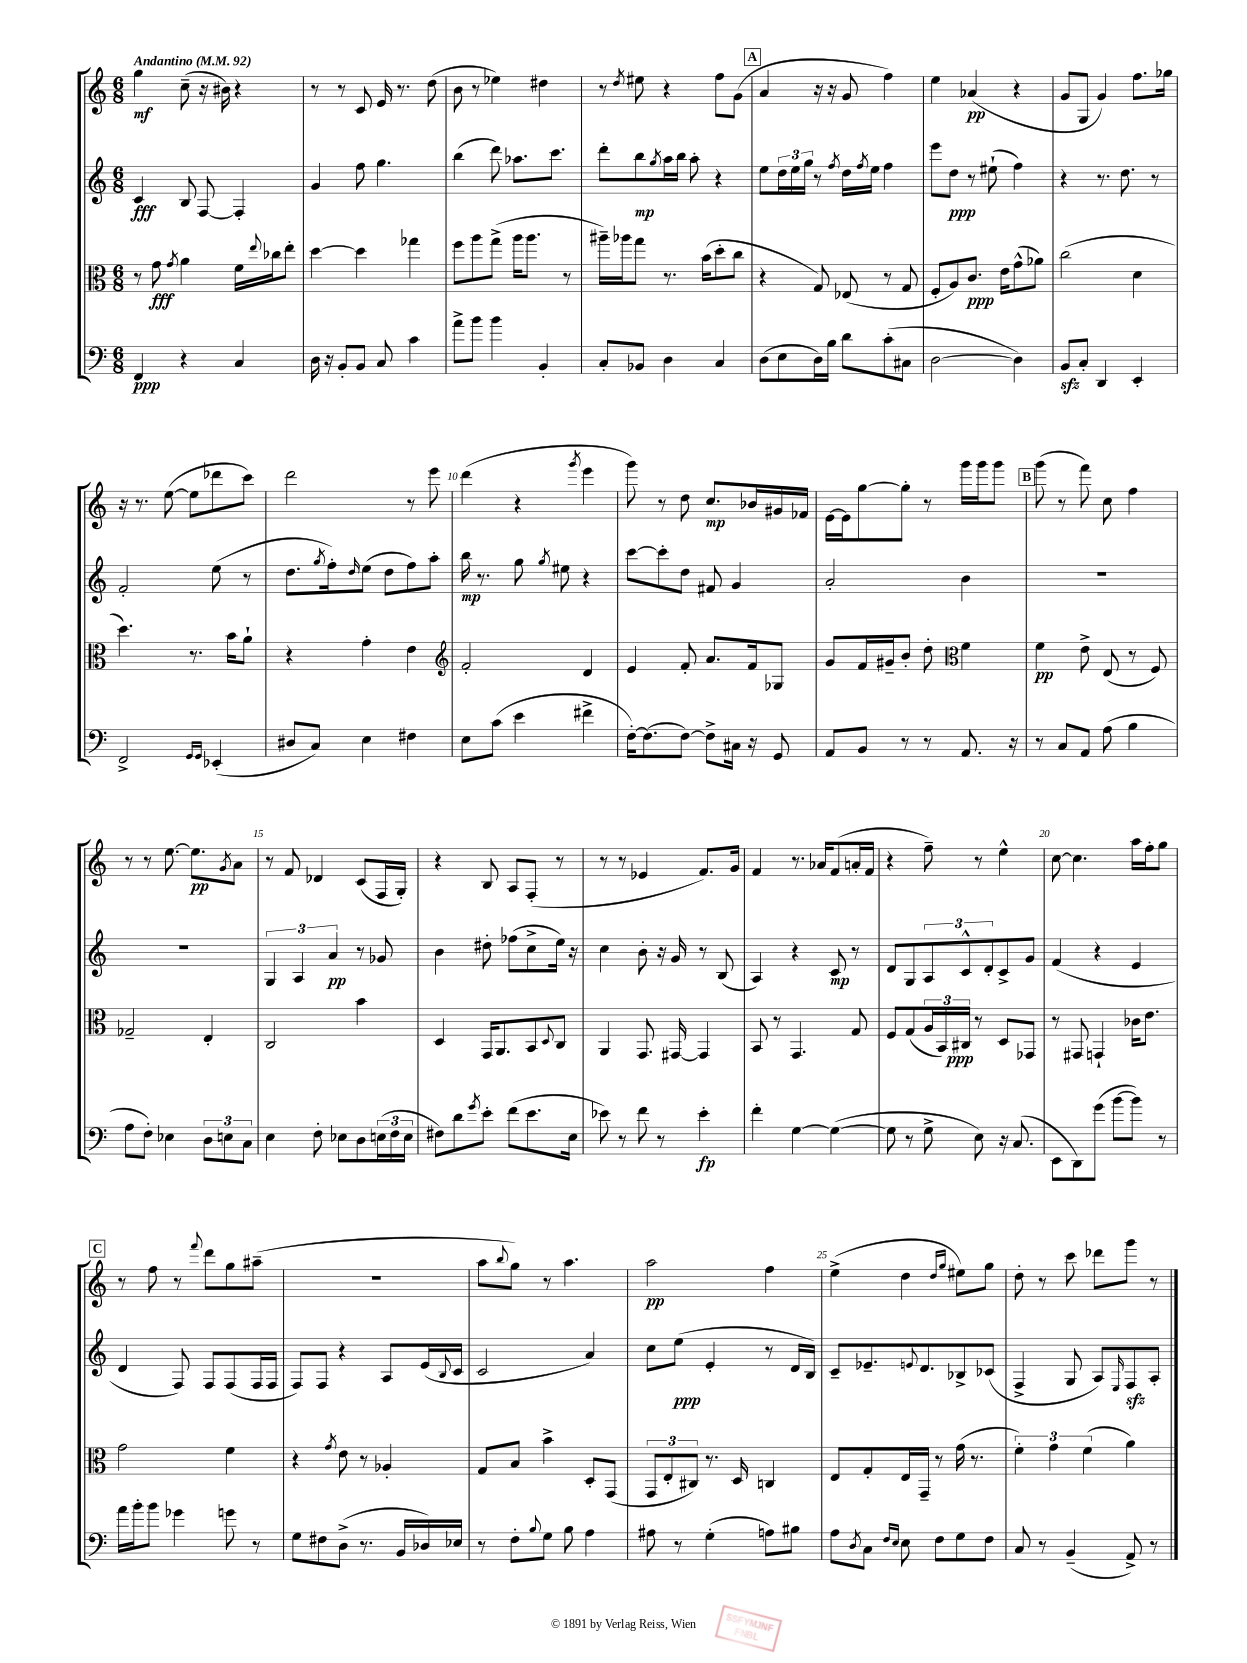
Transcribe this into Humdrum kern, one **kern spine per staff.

**kern	**kern	**kern	**kern
*staff4	*staff3	*staff2	*staff1
*clefF4	*clefC3	*clefG2	*clefG2
*k[]	*k[]	*k[]	*k[]
*M6/8	*M6/8	*M6/8	*M6/8
*MM92	*MM92	*MM92	*MM92
4FF	8r	4c	4gg
.	8g	.	.
.	8qg	.	.
4r	4a	8B	(8cc~
.	.	[8F	16r
.	.	.	16b#)
4C	16f	4F']	4r
.	8qqee	.	.
.	16cc-	.	.
.	8ee'	.	.
=	=	=	=
16D	[4dd	4g	8r
16r	.	.	.
8BB'	.	.	8r
8BB	4dd]	8ff	8c
8C	.	4.gg	16e
.	.	.	8.r
4c	4gg-	.	.
.	.	.	(8dd
=	=	=	=
8a^	8ff	(4bb	8b
8b	8aa	.	8r
4b	(8gg^	8ddd)	4ee-)
.	16aa	8.aa-	.
.	8.aa	.	.
4BB'	.	.	4dd#
.	.	8.ccc	.
.	8r	.	.
=	=	=	=
8C'	16aa#~)	8ddd'	8r
.	16aa-	.	.
.	.	.	8qdd
8BB-	8gg	8bb	8ee#
.	.	8qgg	.
4D	8.r	16aa	4r
.	.	16bb	.
.	.	8aa'	.
.	(16b	.	.
4C	8dd'	4r	8ff
.	8cc	.	(8g
=	=	=	=
(8D	4r	8ee	4a
8E	.	24dd	.
.	.	24ee	.
.	.	24gg	.
16D)	8G)	8r	16r
16B	.	.	16r
.	.	8qff	.
8d	(8E-	16dd	8g
.	.	8qff	.
.	.	16ee	.
(8c'	8r	4ff	4ff)
8C#	8G	.	.
=	=	=	=
[2D	8F'	8eee	4ee
.	8A)	8dd	.
.	8.c	8r	(4a-
.	.	(8ee#`	.
.	16e	.	.
4D])	(8g^^	4ff)	4r
.	8a-)	.	.
=	=	=	=
8BB	(2cc	4r	8g
8C'	.	.	8G
4DD	.	8.r	4g)
.	.	8.dd	.
4EE'	4d	.	8.ff
.	.	8r	.
.	.	.	16gg-
=	=	=	=
2FF^	4.dd)	2f'	16r
.	.	.	8.r
.	.	.	([8ee
.	8.r	.	8ee]
16qqGG	.	.	.
16qqGG	.	.	.
(4EE-'	.	(8ee	8ddd-
.	16b	.	.
.	8a`	8r	8ccc)
=	=	=	=
8D#	4r	8.dd	2ddd
8C)	.	.	.
.	.	8qgg	.
.	.	16ff')	.
.	.	16qqdd	.
4E	4g'	(8ee	.
.	.	8dd	.
4F#	4e	8ff)	8r
.	.	8aa'	8eee
=	=	=	=
*	*clefG2	*	*
8E	2f'	16bb	(4ddd
.	.	8.r	.
(8c	.	.	.
4e	.	8gg	4r
.	.	8qgg	.
.	.	8ee#	.
.	.	.	8qggg
4f#^	4d	4r	4eee
=	=	=	=
[16F')	4e	[8ccc	8ggg)
(8.F]	.	.	.
.	.	8ccc']	8r
[8F)	8f'	8dd	8dd
8F^]	8.a	8f#	8.cc
16C#	.	4g	.
16r	16f	.	16b-
8GG	8G-	.	16g#
.	.	.	16f-
=	=	=	=
8AA	8g	2a'	[16e
.	.	.	16e]
8BB	16f	.	[8gg
.	16g#~	.	.
8r	8b'	.	8gg']
8r	8dd'	.	8r
*	*clefC3	*	*
8.AA	4f	4b	16ggg
.	.	.	16ggg
.	.	.	8ggg
16r	.	.	.
=	=	=	=
8r	4f	2.r	(8ggg
8C	.	.	8r
8AA	8e^	.	8fff)
(8A	(8E	.	8cc
4B	8r	.	4ff
.	8F)	.	.
=	=	=	=
8A	2G-~	2.r	8r
8F')	.	.	8r
4E-	.	.	[8.ee
.	.	.	8.ee]
12D	4E'	.	.
12E	.	.	.
.	.	.	8qg
.	.	.	8a
12C	.	.	.
=	=	=	=
4E	2C	6G	8r
.	.	.	8f
.	.	6A	.
8F'	.	.	4d-
.	.	6a	.
8E-	.	.	.
8D	4b	8r	(8c
(24E	.	8g-	16F
24F	.	.	.
.	.	.	16G')
24E	.	.	.
=	=	=	=
8F#)	4D	4b	4r
8d	.	.	.
8qg	.	.	.
8e'	16GG	8dd#'	8B
.	8.AA	.	.
(8f	.	(8ff-	8A
8.e	8BB	8cc^	(8F'
.	8qqD	.	.
.	8C	16ee)	8r
16E	.	16r	.
=	=	=	=
8e-)	4AA	4cc	8r
8r	.	.	8r
8f	8.GG	8b'	4e-
8r	.	16r	.
.	[16GG#	16g	.
4e-'	4GG#]	8r	8.f)
.	.	(8B	.
.	.	.	16g
=	=	=	=
4f'	8BB	4A)	4f
.	8r	.	.
[4G	4.GG	4r	8.r
.	.	.	16a-
(4G_	.	8c	(8f
.	8G	8r	16a'
.	.	.	16f
=	=	=	=
8G]	8F	8d	4r
8r	(8G	8G	.
8G^	24A	12A	8ff~)
.	24BB)	.	.
.	24C#	12c^^	.
8E)	8r	.	8r
.	.	12d'	.
16r	8D	8c^	4ee^^
(8.C	.	.	.
.	8GG-	8g	.
=	=	=	=
8EE	8r	(4f	[8cc
8DD)	8GG#	.	4.cc]
(8g	4GG`	4r	.
[8b	.	.	.
8b])	16c-	4e	16aa
.	8.e	.	16ff'
8r	.	.	8gg
=	=	=	=
16a	2g	4d	8r
16b'	.	.	.
8b	.	.	8ff
4g-	.	8F)	8r
.	.	.	8qqfff
.	.	8F	8ddd
8g	4f	(8F	8gg
8r	.	16F	(8aa#~
.	.	16F	.
=	=	=	=
8G	4r	8F)	2.r
8F#	.	8F	.
.	8qg	.	.
(8D^	8e	4r	.
8.r	8r	.	.
.	4A-'	8A	.
16BB	.	.	.
16D-)	.	(16e	.
.	.	8qqB	.
16E-	.	16c	.
=	=	=	=
8r	8G	2c	8aa
.	.	.	8qqbb
8F'	8B	.	8gg)
8qqB	.	.	.
8G	4b^	.	8r
8B	.	.	4.aa
4A	8D'	4a)	.
.	(8GG	.	.
=	=	=	=
8A#	12GG	8cc	2aa
.	12E'	.	.
8r	.	(8ee	.
.	12C#)	.	.
(4G'	8.r	4e'	.
.	16D	.	.
8A)	4C	8r	4ff
8B#	.	16d	.
.	.	16B)	.
=	=	=	=
8A	8E	8c~	(4ee^
8qD	.	.	.
8C	8G'	8.e-~	.
16qqF	.	.	.
16qqE	.	.	.
8E	16E	.	4dd
.	.	8qqe	.
.	16GG~	8.d	.
8F	8r	.	.
.	.	.	16qqdd
.	.	.	16qqgg
8G	(16g	8B-^	8ee#)
.	8.r	.	.
8F	.	(8c-	8gg
=	=	=	=
8C	6f')	4F^	8dd'
8r	.	.	8r
.	6g	.	.
(4BB~	.	8G	8ccc
.	(6f	.	.
.	.	8A)	8ddd-
.	.	16qqE	.
8AA^)	4a)	8F	8ggg
8r	.	8A'	8r
==	==	==	==
*-	*-	*-	*-
